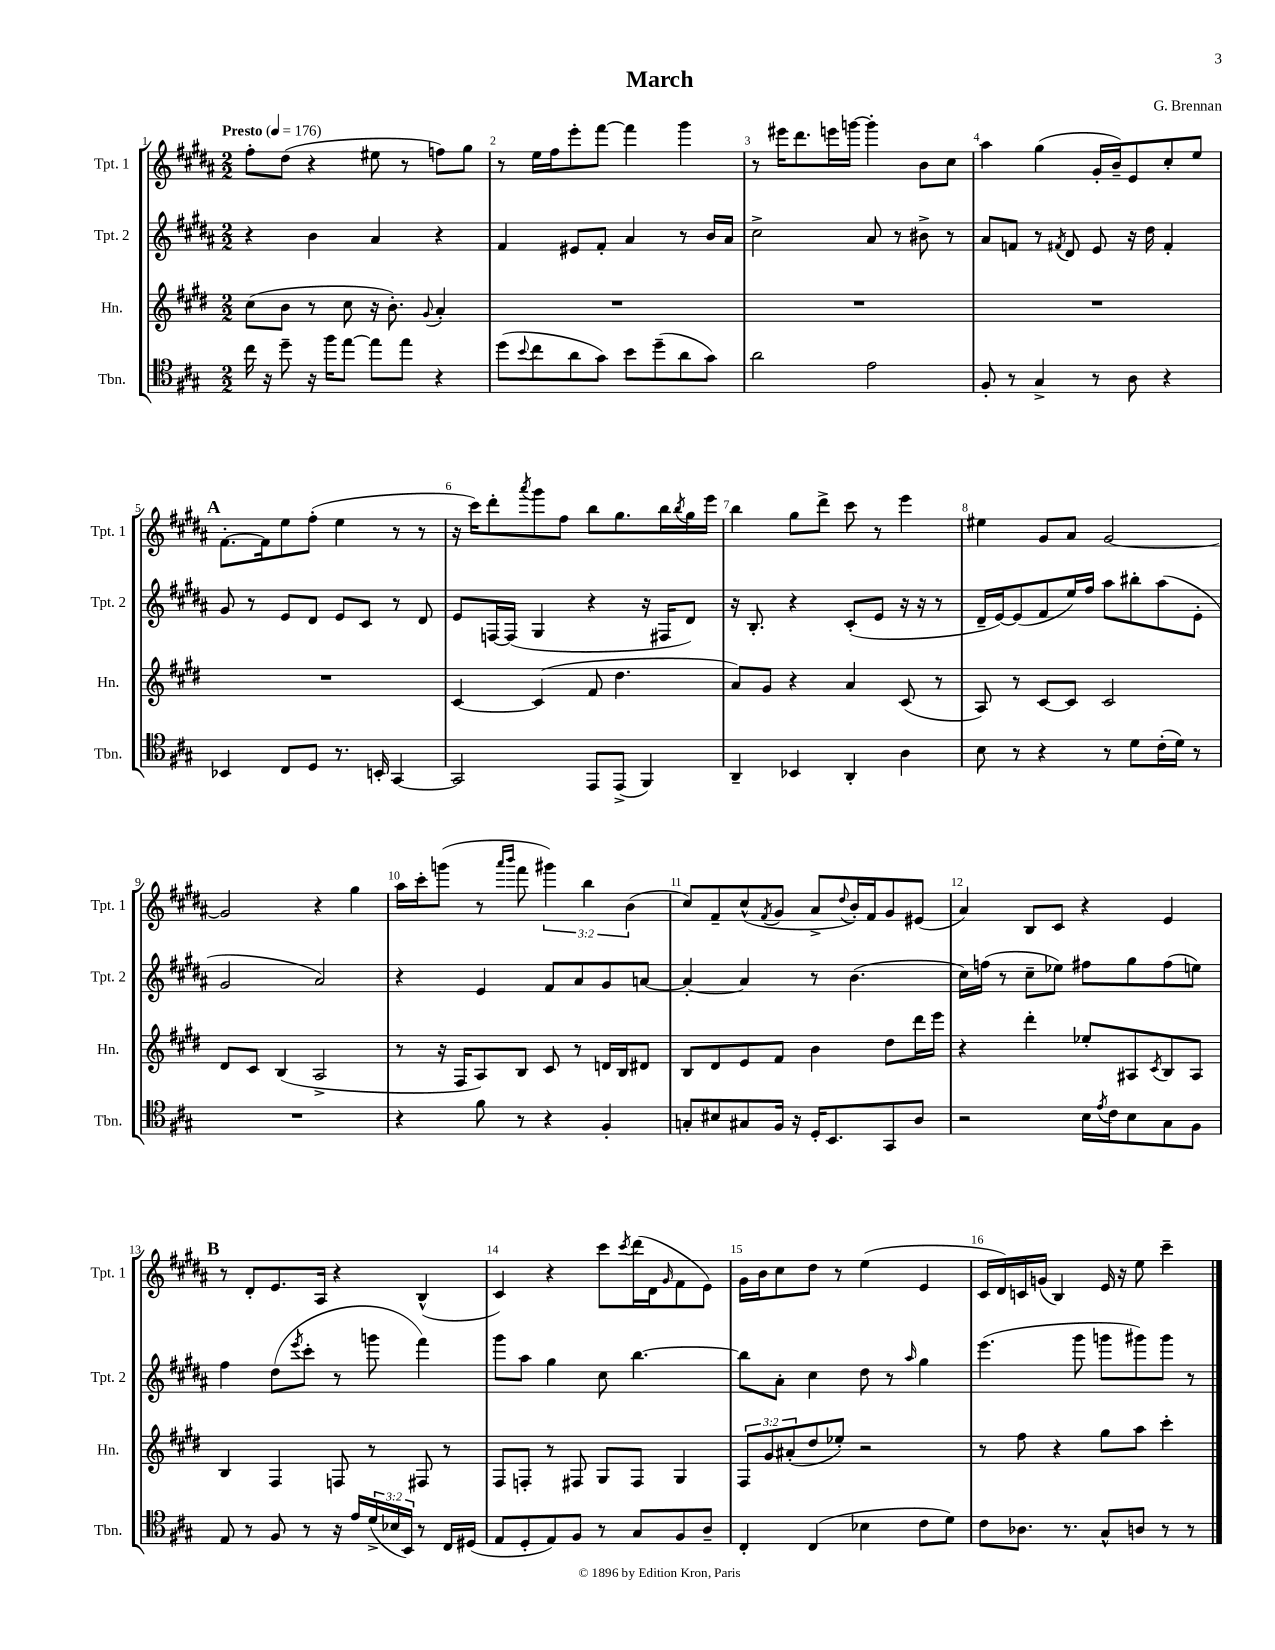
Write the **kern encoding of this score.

**kern	**kern	**kern	**kern
*staff4	*staff3	*staff2	*staff1
*clefC4	*clefG2	*clefG2	*clefG2
*k[f#c#g#]	*k[f#c#g#d#]	*k[f#c#g#d#a#]	*k[f#c#g#d#a#]
*M2/2	*M2/2	*M2/2	*M2/2
*MM176	*MM176	*MM176	*MM176
16cc#	(8cc#	4r	8ff#'
16r	.	.	.
8dd~	8b	.	(8dd#
16r	8r	4b	4r
16ff#	.	.	.
[8ee	8cc#	.	.
8ee]	16r	4a#	8ee#
.	8.b')	.	.
8ee	.	.	8r
.	8qqg#	.	.
4r	4a'	4r	8ff)
.	.	.	8gg#
=	=	=	=
(8dd	1r	4f#	8r
8qqb	.	.	.
8cc#	.	.	16ee
.	.	.	16ff#
8a	.	8e#	8eee'
8g#)	.	8f#'	[8fff#
8b	.	4a#	4fff#]
(8dd~	.	.	.
8a	.	8r	4ggg#
8g#)	.	16b	.
.	.	16a#	.
=	=	=	=
2a	1r	2cc#^	8r
.	.	.	16eee#
.	.	.	8.ddd#
.	.	.	16eee
.	.	.	[16ggg
2e	.	8a#	4ggg']
.	.	8r	.
.	.	8b#^	8b
.	.	8r	8cc#
=	=	=	=
8F#'	1r	8a#	4aa#
8r	.	8f	.
4G#^	.	8r	(4gg#
.	.	8qf#	.
.	.	8d#	.
8r	.	8e	16g#'
.	.	.	16b~)
8A	.	16r	8e
.	.	16dd#	.
4r	.	4f#'	8cc#'
.	.	.	8ee
=	=	=	=
4BB-	1r	8g#	[8.f#'
.	.	8r	.
.	.	.	16f#]
8C#	.	8e	8ee
8D	.	8d#	(8ff#'
8.r	.	8e	4ee
.	.	8c#	.
16BB'	.	.	.
[4GG#	.	8r	8r
.	.	8d#	8r
=	=	=	=
2GG#]	[4c#	8e	16r
.	.	.	16ccc#)
.	.	[16F	8ddd#'
.	.	(16F]	.
.	.	.	8qaaa#
.	(4c#]	4G#	8ggg#
.	.	.	8ff#
8EE	8f#	4r	8bb
(8EE^	4.dd#	.	8.gg#
4FF#)	.	16r	.
.	.	16F#	16bb
.	.	.	8qbb
.	.	8d#)	16gg#
.	.	.	16eee
=	=	=	=
4AA~	8a)	16r	4bb
.	.	8.B'	.
.	8g#	.	.
4BB-	4r	4r	8gg#
.	.	.	8ddd#^
4AA'	4a	(8c#'	8ccc#
.	.	8e	8r
4A	(8c#	16r	4eee
.	.	16r	.
.	8r	8r	.
=	=	=	=
8B	8A)	16d#~	4ee#
.	.	[16e)	.
8r	8r	(8e]	.
4r	[8c#	8f#	8g#
.	8c#]	16ee)	8a#
.	.	16ff#	.
8r	2c#	8aa#	[2g#
8d	.	8bb#'	.
(16c#'	.	(8aa#	.
16d)	.	.	.
8r	.	8e'	.
=	=	=	=
1r	8d#	2g#	2g#]
.	8c#	.	.
.	(4B	.	.
.	2A^	2a#)	4r
.	.	.	4gg#
=	=	=	=
4r	8r	4r	16aa#
.	.	.	16ccc#'
.	16r	.	(8ggg
.	16F#	.	.
8f#	8A)	4e	8r
.	.	.	16qqaaa#
.	.	.	16qqbbb
8r	8B	.	8fff#
4r	8c#	8f#	6ggg#)
.	8r	8a#	.
.	.	.	6bb
4F#'	16d	8g#	.
.	16B	.	.
.	.	.	(6b
.	8d#	[8a	.
=	=	=	=
8G'	8B	4a'_	8cc#)
8B#	8d#	.	8f#~
8G#	8e	4a]	(8cc#^^
.	.	.	8qf#
16F#	8f#	.	8g#
16r	.	.	.
16D'	4b	8r	8a#^
8.BB	.	.	.
.	.	.	8qqdd#
.	.	(4.b	16b')
.	.	.	16f#
8GG#	8dd#	.	8g#
8A	16ddd#	.	(8e#
.	16eee	.	.
=	=	=	=
2r	4r	16cc#)	4a#)
.	.	(16ff	.
.	.	8r	.
.	4ddd#'	8cc#~	8B
.	.	8ee-)	8c#
16B	8ee-'	8ff#	4r
8qe	.	.	.
16c#	.	.	.
8B	8A#	8gg#	.
.	8qc#	.	.
8G#	8B	(8ff#	4e
8F#	8A#	8ee)	.
=	=	=	=
8E	4B	4ff#	8r
8r	.	.	8d#'
8F#	4F#	(8dd#	8.e
.	.	8qeee	.
8r	.	8ccc#'	.
.	.	.	16A#
16r	8F	8r	4r
16e	.	.	.
(24d^	8r	8ggg	.
24B-	.	.	.
24BB)	.	.	.
8r	8F#	4fff#)	(4B^^
16C#	8r	.	.
(16D#	.	.	.
=	=	=	=
8E	8F#	8ggg#	4c#)
8D'	8F'	8aa#	.
8E)	8r	4gg#	4r
8F#	8F#	.	.
8r	8G#	8cc#	8ccc#
.	.	.	8qccc#
8G#	8F#	[4.bb	(16ddd#
.	.	.	16d#
.	.	.	16qqg#
8F#	4G#	.	8f#
8A~	.	.	8e)
=	=	=	=
4C#'	12F#	8bb]	16g#
.	.	.	16b
.	12g#	.	.
.	.	8a#'	8cc#
.	(12a#'	.	.
(4C#	8dd#	4cc#	8dd#
.	8ee-')	.	8r
4B-	2r	8dd#	(4ee
.	.	8r	.
.	.	16qqaa#	.
8c#	.	4gg#	4e
8d)	.	.	.
=	=	=	=
8c#	8r	(4.eee	16c#
.	.	.	16d#)
8.A-	8ff#	.	16c
.	.	.	(16g
.	4r	.	4B)
8.r	.	.	.
.	.	8ggg#	.
8G#^^	8gg#	8ggg	16e
.	.	.	16r
8A	8aa	8ggg#)	8ee
8r	4ccc#'	8ggg#	4ccc#~
8r	.	8r	.
==	==	==	==
*-	*-	*-	*-
